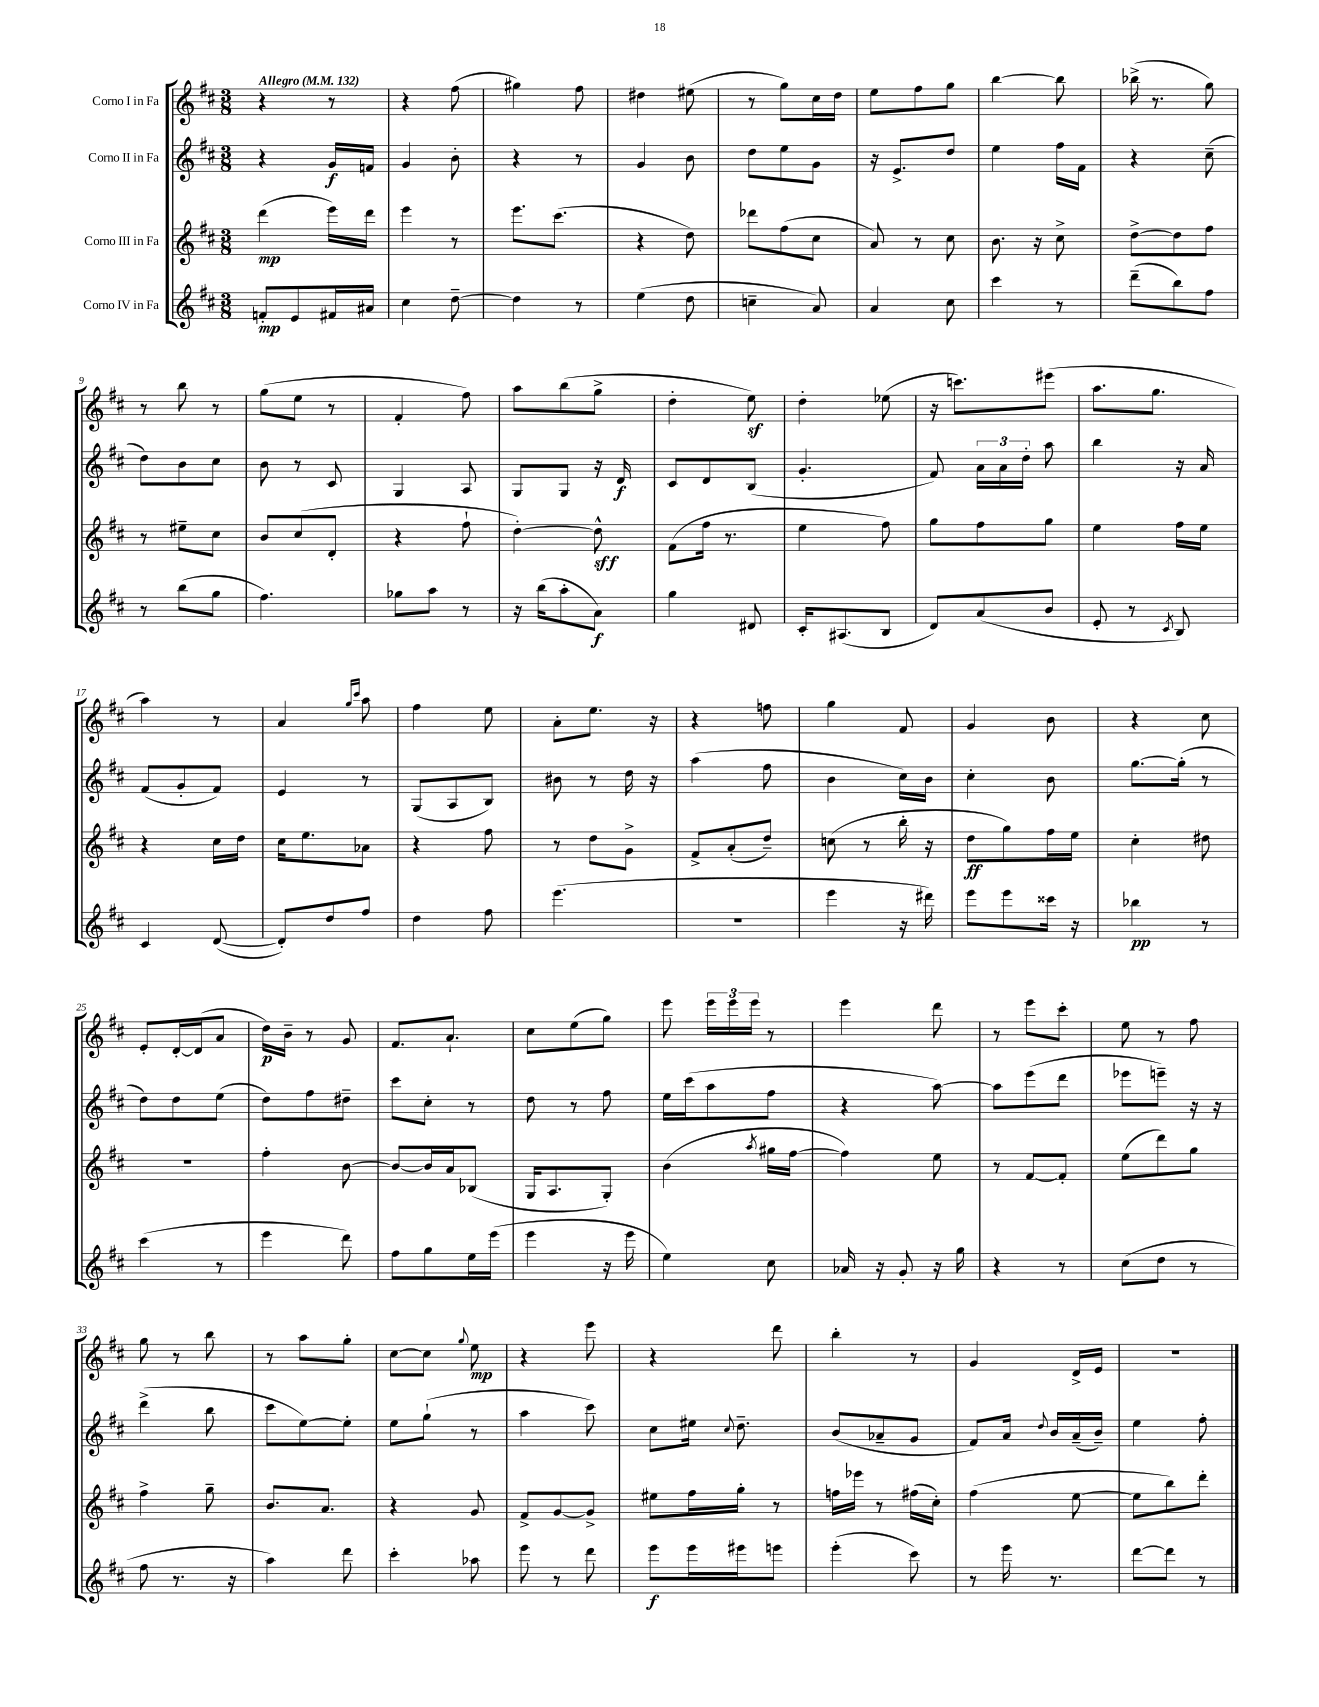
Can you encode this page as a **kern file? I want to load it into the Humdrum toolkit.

**kern	**kern	**kern	**kern
*staff4	*staff3	*staff2	*staff1
*clefG2	*clefG2	*clefG2	*clefG2
*k[f#c#]	*k[f#c#]	*k[f#c#]	*k[f#c#]
*M3/8	*M3/8	*M3/8	*M3/8
*MM132	*MM132	*MM132	*MM132
8f'	(4ddd	4r	4r
8e	.	.	.
16f#	16eee)	16g	8r
16a#	16ddd	16f	.
=	=	=	=
4cc#	4eee	4g	4r
[8dd~	8r	8b'	(8ff#
=	=	=	=
4dd]	8.eee	4r	4gg#)
.	(8.ccc#	.	.
8r	.	8r	8ff#
=	=	=	=
(4ee	4r	4g	4dd#
8dd	8dd)	8b	(8ee#
=	=	=	=
4cc~	8ddd-	8dd	8r
.	(8ff#	8ee	8gg)
8a)	8cc#	8g	16cc#
.	.	.	16dd
=	=	=	=
4a	8a)	16r	8ee
.	.	8.e^	.
.	8r	.	8ff#
8cc#	8cc#	8dd	8gg
=	=	=	=
4ccc#	8.b	4ee	[4bb
.	16r	.	.
8r	8cc#^	16ff#	8bb]
.	.	16f#	.
=	=	=	=
(8ddd~	[8dd^	4r	(16bb-^
.	.	.	8.r
8bb)	8dd]	.	.
8ff#	8ff#	(8cc#~	8gg)
=	=	=	=
8r	8r	8dd)	8r
(8bb	8ee#~	8b	8bb
8gg	8cc#	8cc#	8r
=	=	=	=
4.ff#)	8b	8b	(8gg
.	(8cc#	8r	8ee
.	8d'	8c#	8r
=	=	=	=
8gg-	4r	4G	4f#'
8aa	.	.	.
8r	8ff#`	8A	8ff#)
=	=	=	=
16r	[4dd')	8G	8aa
(16bb	.	.	.
8aa'	.	8G	(8bb
8a)	8dd^^]	16r	8gg^
.	.	16d	.
=	=	=	=
4gg	(8f#	8c#	4dd'
.	16ff#	8d	.
.	8.r	.	.
8d#	.	(8B	8ee)
=	=	=	=
16c#'	4ee	4.g'	4dd'
(8.A#	.	.	.
8B	8ff#)	.	(8ee-
=	=	=	=
8d)	8gg	8f#)	16r
.	.	.	8.ccc)
(8a	8ff#	24a	.
.	.	24a	.
.	.	24dd'	.
8b	8gg	8aa	(8eee#
=	=	=	=
8e'	4ee	4bb	8.aa
8r	.	.	.
.	.	.	8.gg
8qc#	.	.	.
8B)	16ff#	16r	.
.	16ee	16a	.
=	=	=	=
4c#	4r	(8f#	4aa)
.	.	8g'	.
([8d	16cc#	8f#)	8r
.	16dd	.	.
=	=	=	=
8d'])	16cc#	4e	4a
.	8.ee	.	.
8dd	.	.	.
.	.	.	16qqgg
.	.	.	16qqccc#
8ff#	8a-	8r	8aa
=	=	=	=
4dd	4r	(8G	4ff#
.	.	8A	.
8ff#	8ff#	8B)	8ee
=	=	=	=
(4.eee	8r	8b#	8a'
.	8dd	8r	8.ee
.	8g^	16dd	.
.	.	16r	16r
=	=	=	=
4.r	8f#^	(4aa	4r
.	(8a'	.	.
.	8dd~)	8ff#	8ff
=	=	=	=
4eee	(8cc	4b	4gg
.	8r	.	.
16r	16bb'	16cc#)	8f#
16ddd#)	16r	16b	.
=	=	=	=
8eee	8dd	4cc#'	4g
8eee	8gg)	.	.
16ccc##	16ff#	8b	8b
16r	16ee	.	.
=	=	=	=
4bb-	4cc#'	[8.gg	4r
.	.	(16gg']	.
8r	8dd#	8r	8cc#
=	=	=	=
(4ccc#	4.r	8dd)	8e'
.	.	8dd	[16d'
.	.	.	(16d]
8r	.	(8ee	8a
=	=	=	=
4eee	4ff#'	8dd)	16dd)
.	.	.	16b~
.	.	8ff#	8r
8ddd)	[8b	8dd#~	8g
=	=	=	=
8ff#	8b_	8ccc#	8.f#
8gg	16b]	8cc#'	.
.	16a	.	8.a`
16ee	(8B-	8r	.
(16eee	.	.	.
=	=	=	=
4eee	16G	8dd	8cc#
.	8.A	.	.
.	.	8r	(8ee
16r	8G')	8ff#	8gg)
16eee	.	.	.
=	=	=	=
4ee)	(4b	16ee	8eee
.	.	(16ccc#	.
.	.	8aa	24eee
.	.	.	24eee
.	.	.	24eee
.	8qaa	.	.
8cc#	16gg#	8ff#	8r
.	[16ff#	.	.
=	=	=	=
16a-	4ff#])	4r	4eee
16r	.	.	.
8g'	.	.	.
16r	8ee	[8aa)	8ddd
16gg	.	.	.
=	=	=	=
4r	8r	8aa]	8r
.	[8f#	(8eee	8eee
8r	8f#']	8ddd	8ccc#'
=	=	=	=
(8cc#	(8ee	8eee-	8ee
8dd	8ddd)	8eee~)	8r
8r	8gg	16r	8ff#
.	.	16r	.
=	=	=	=
8ff#	4ff#^	(4ddd^	8gg
8.r	.	.	8r
.	8gg~	8bb	8bb
16r	.	.	.
=	=	=	=
4aa)	8.b	8ccc#	8r
.	.	[8ee)	8aa
.	8.a	.	.
8ddd	.	8ee']	8gg'
=	=	=	=
4ccc#'	4r	8ee	[8cc#
.	.	(8gg`	8cc#]
.	.	.	8qqgg
8aa-	8g	8r	8ee
=	=	=	=
8eee	8f#^	4aa	4r
8r	[8g	.	.
8ddd	8g^]	8ccc#)	8eee
=	=	=	=
8eee	8ee#	8cc#	4r
16eee	16ff#	16ee#	.
.	.	8qqcc#	.
16eee#	16gg'	8.dd~	.
8eee	8r	.	8ddd
=	=	=	=
(4eee'	16ff	(8b	4bb'
.	16eee-	.	.
.	8r	8a-~	.
8ccc#)	(16ff#	8g	8r
.	16cc#')	.	.
=	=	=	=
8r	(4ff#	8f#)	4g
16eee	.	16a	.
.	.	8qqdd	.
8.r	.	16b	.
.	[8ee	(16a~	16d^
.	.	16b~)	16e
=	=	=	=
[8ddd	8ee]	4ee	4.r
8ddd]	8bb)	.	.
8r	8ddd'	8ff#'	.
==	==	==	==
*-	*-	*-	*-
